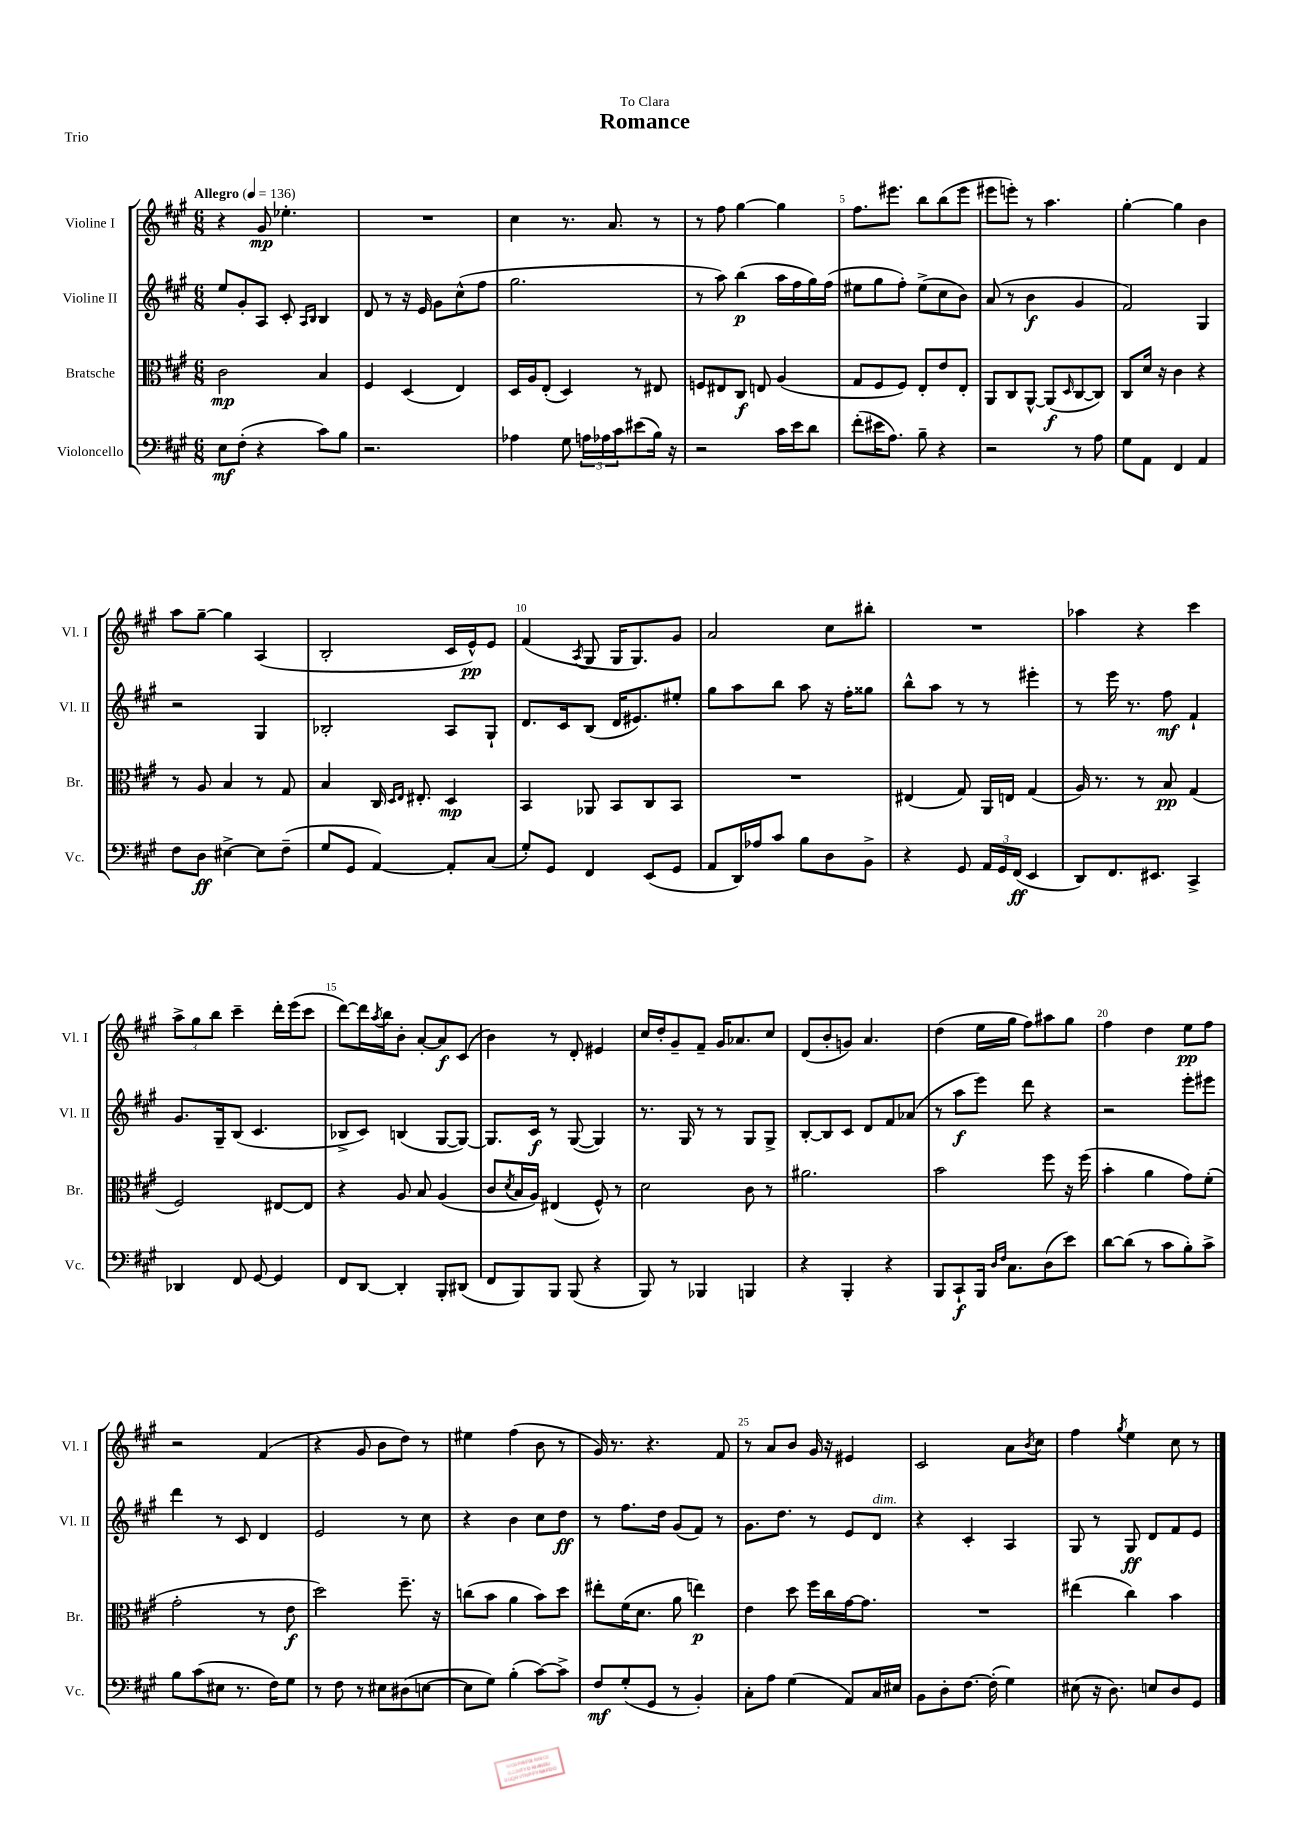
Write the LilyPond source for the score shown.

\header { title = "Romance" dedication = "To Clara" piece = "Trio" }
<<
\new StaffGroup <<
\new Staff = "s0" \with { instrumentName = "Violine I" shortInstrumentName = "Vl. I" } {
    \clef treble \key a \major \numericTimeSignature \time 6/8 \tempo "Allegro" 4 = 136
    r4 gis'8\mp ees''4.-. |
    R2. |
    cis''4 r8. a'8. r8 |
    r8 fis''8 gis''4~ gis''4 |
    fis''8. eis'''8. b''8 b''8( eis'''8 |
    eis'''8 e'''8-.) r8 a''4. |
    gis''4~-. gis''4 b'4 |
    a''8 gis''8~-- gis''4 a4( |
    b2-. cis'16 e'16-^\pp) e'8 |
    fis'4( \acciaccatura { a8 } gis8 gis16 gis8.) gis'8 |
    a'2 cis''8 bis''8-. |
    R2. |
    aes''4 r4 cis'''4 |
    \tuplet 3/2 { a''8-> gis''8 b''8 } cis'''4-- d'''16-. e'''16( cis'''8 |
    d'''8~) d'''16 \acciaccatura { a''8 } b''16 b'8-. a'8~-. a'8\f cis'8( |
    b'4) r8 d'8-. eis'4 |
    cis''16 d''16-. gis'8-- fis'8-- gis'16 aes'8. cis''8 |
    d'8( b'8-. g'8) a'4. |
    d''4( e''16 gis''16 fis''8) ais''8 gis''8 |
    fis''4 d''4 e''8\pp fis''8 |
    r2 fis'4( |
    r4 gis'8 b'8 d''8) r8 |
    eis''4 fis''4( b'8 r8 |
    gis'16) r8. r4. fis'8 |
    r8 a'8 b'8 gis'16 r16 eis'4 |
    cis'2 a'8 \acciaccatura { b'8 } cis''8 |
    fis''4 \acciaccatura { gis''8 } e''4 cis''8 r8 \bar "|." |
}
\new Staff = "s1" \with { instrumentName = "Violine II" shortInstrumentName = "Vl. II" } {
    \clef treble \key a \major \numericTimeSignature \time 6/8
    e''8 gis'8-. a8 cis'8-. \grace { a16 b16 } b4 |
    d'8 r8 r16 e'16 gis'8 cis''8-^( fis''8 |
    gis''2. |
    r8 a''8) b''4\p( a''16 fis''16 gis''16) fis''16( |
    eis''8 gis''8 fis''8-.) eis''8->( cis''8 b'8) |
    a'8( r8 b'4\f gis'4 |
    fis'2) gis4 |
    r2 gis4 |
    bes2-. a8 gis8-! |
    d'8. cis'16 b8( d'16 eis'8.) eis''8-. |
    gis''8 a''8 b''8 a''8 r16 fis''16-. gisis''8 |
    b''8-^ a''8 r8 r8 eis'''4-. |
    r8 e'''16 r8. fis''8\mf fis'4-! |
    gis'8. gis16-- b8( cis'4. |
    bes8-> cis'8) b4( gis8~ gis8~) |
    gis8. cis'16\f r8 gis8~( gis4) |
    r8. gis16 r8 r8 gis8 gis8-> |
    b8~-. b8 cis'8 d'8 fis'8 aes'8( |
    r8 a''8\f e'''8) d'''8 r4 |
    r2 e'''8-. eis'''8 |
    d'''4 r8 cis'8 d'4 |
    e'2 r8 cis''8 |
    r4 b'4 cis''8 d''8\ff |
    r8 fis''8. d''16 gis'8( fis'8) r8 |
    gis'8. d''8. r8 e'8 d'8^\markup { \italic "dim." } |
    r4 cis'4-. a4 |
    gis8 r8 gis8\ff d'8 fis'8 e'8 \bar "|." |
}
\new Staff = "s2" \with { instrumentName = "Bratsche" shortInstrumentName = "Br." } {
    \clef alto \key a \major \numericTimeSignature \time 6/8
    cis'2\mp b4 |
    fis4 d4( e4) |
    d16 a16 e8-.( d4) r8 eis8 |
    f8 eis8 cis8\f e8 a4( |
    gis8 fis8 fis8) e8-. e'8 e8-. |
    a,8 cis8 a,8~-^ a,8\f( \grace { d16 } cis8~ cis8) |
    cis8 d'16 r16 cis'4 r4 |
    r8 a8 b4 r8 gis8 |
    b4 cis16 \grace { d16 e16 } eis8.-. d4\mp |
    b,4 aes,8 b,8 cis8 b,8 |
    R2. |
    eis4( gis8) a,16 e16 gis4( |
    a16) r8. r8 b8\pp gis4( |
    fis2) eis8~ eis8 |
    r4 a8 b8 a4( |
    cis'8 \acciaccatura { d'8 } b16 a16) eis4( fis8-^) r8 |
    d'2 cis'8 r8 |
    ais'2. |
    b'2 fis''8 r16 fis''16( |
    b'4-. a'4 gis'8) fis'8-.( |
    gis'2-. r8 e'8\f |
    d''2) fis''8.-- r16 |
    c''8( b'8 a'4 b'8) d''8 |
    eis''8-. fis'16( d'8. a'8 e''4\p) |
    e'4 d''8 fis''16 cis''16 gis'16~ gis'8. |
    R2. |
    eis''4( cis''4) b'4 \bar "|." |
}
\new Staff = "s3" \with { instrumentName = "Violoncello" shortInstrumentName = "Vc." } {
    \clef bass \key a \major \numericTimeSignature \time 6/8
    e8\mf fis8-.( r4 cis'8) b8 |
    r2. |
    aes4 gis8 \tuplet 3/2 { a16 aes16 cis'16 } eis'8( b16) r16 |
    r2 cis'16 e'16 d'8 |
    fis'8-.( eis'16 a8.) b8-- r4 |
    r2 r8 a8 |
    gis8 a,8 fis,4 a,4 |
    fis8 d8\ff eis4~-> eis8 fis8--( |
    gis8 gis,8 a,4~) a,8-. cis8( |
    gis8-.) gis,8 fis,4 e,8( gis,8 |
    a,8 d,16) aes16 cis'8 b8 d8 b,8-> |
    r4 gis,8 \tuplet 3/2 { a,16 gis,16 fis,16\ff( } e,4 |
    d,8) fis,8. eis,8. cis,4-> |
    des,4 fis,8 gis,8~ gis,4 |
    fis,8 d,8~ d,4-. b,,8-. dis,8( |
    fis,8 b,,8) b,,8 b,,8( r4 |
    b,,8) r8 bes,,4 b,,4 |
    r4 b,,4-. r4 |
    b,,8 cis,8-!\f b,,16 \grace { d16 fis16 } cis8. d8( e'8) |
    d'8~ d'8( r8 cis'8 b8-.) cis'8-> |
    b8 cis'8( eis8 r8. fis16) gis8 |
    r8 fis8 r8 eis8 dis8( e8~ |
    e8 gis8) b4-.( cis'8~) cis'8-> |
    fis8\mf gis8-.( gis,8 r8 b,4-.) |
    cis8-. a8 gis4( a,8) cis16 eis16 |
    b,8 d8-. fis8.~ fis16-.( gis4) |
    eis8( r16 d8.) e8 d8 gis,8 \bar "|." |
}
>>
>>
\layout { \context { \Score \override BarNumber.break-visibility = ##(#f #t #t) barNumberVisibility = #(every-nth-bar-number-visible 5) } }
